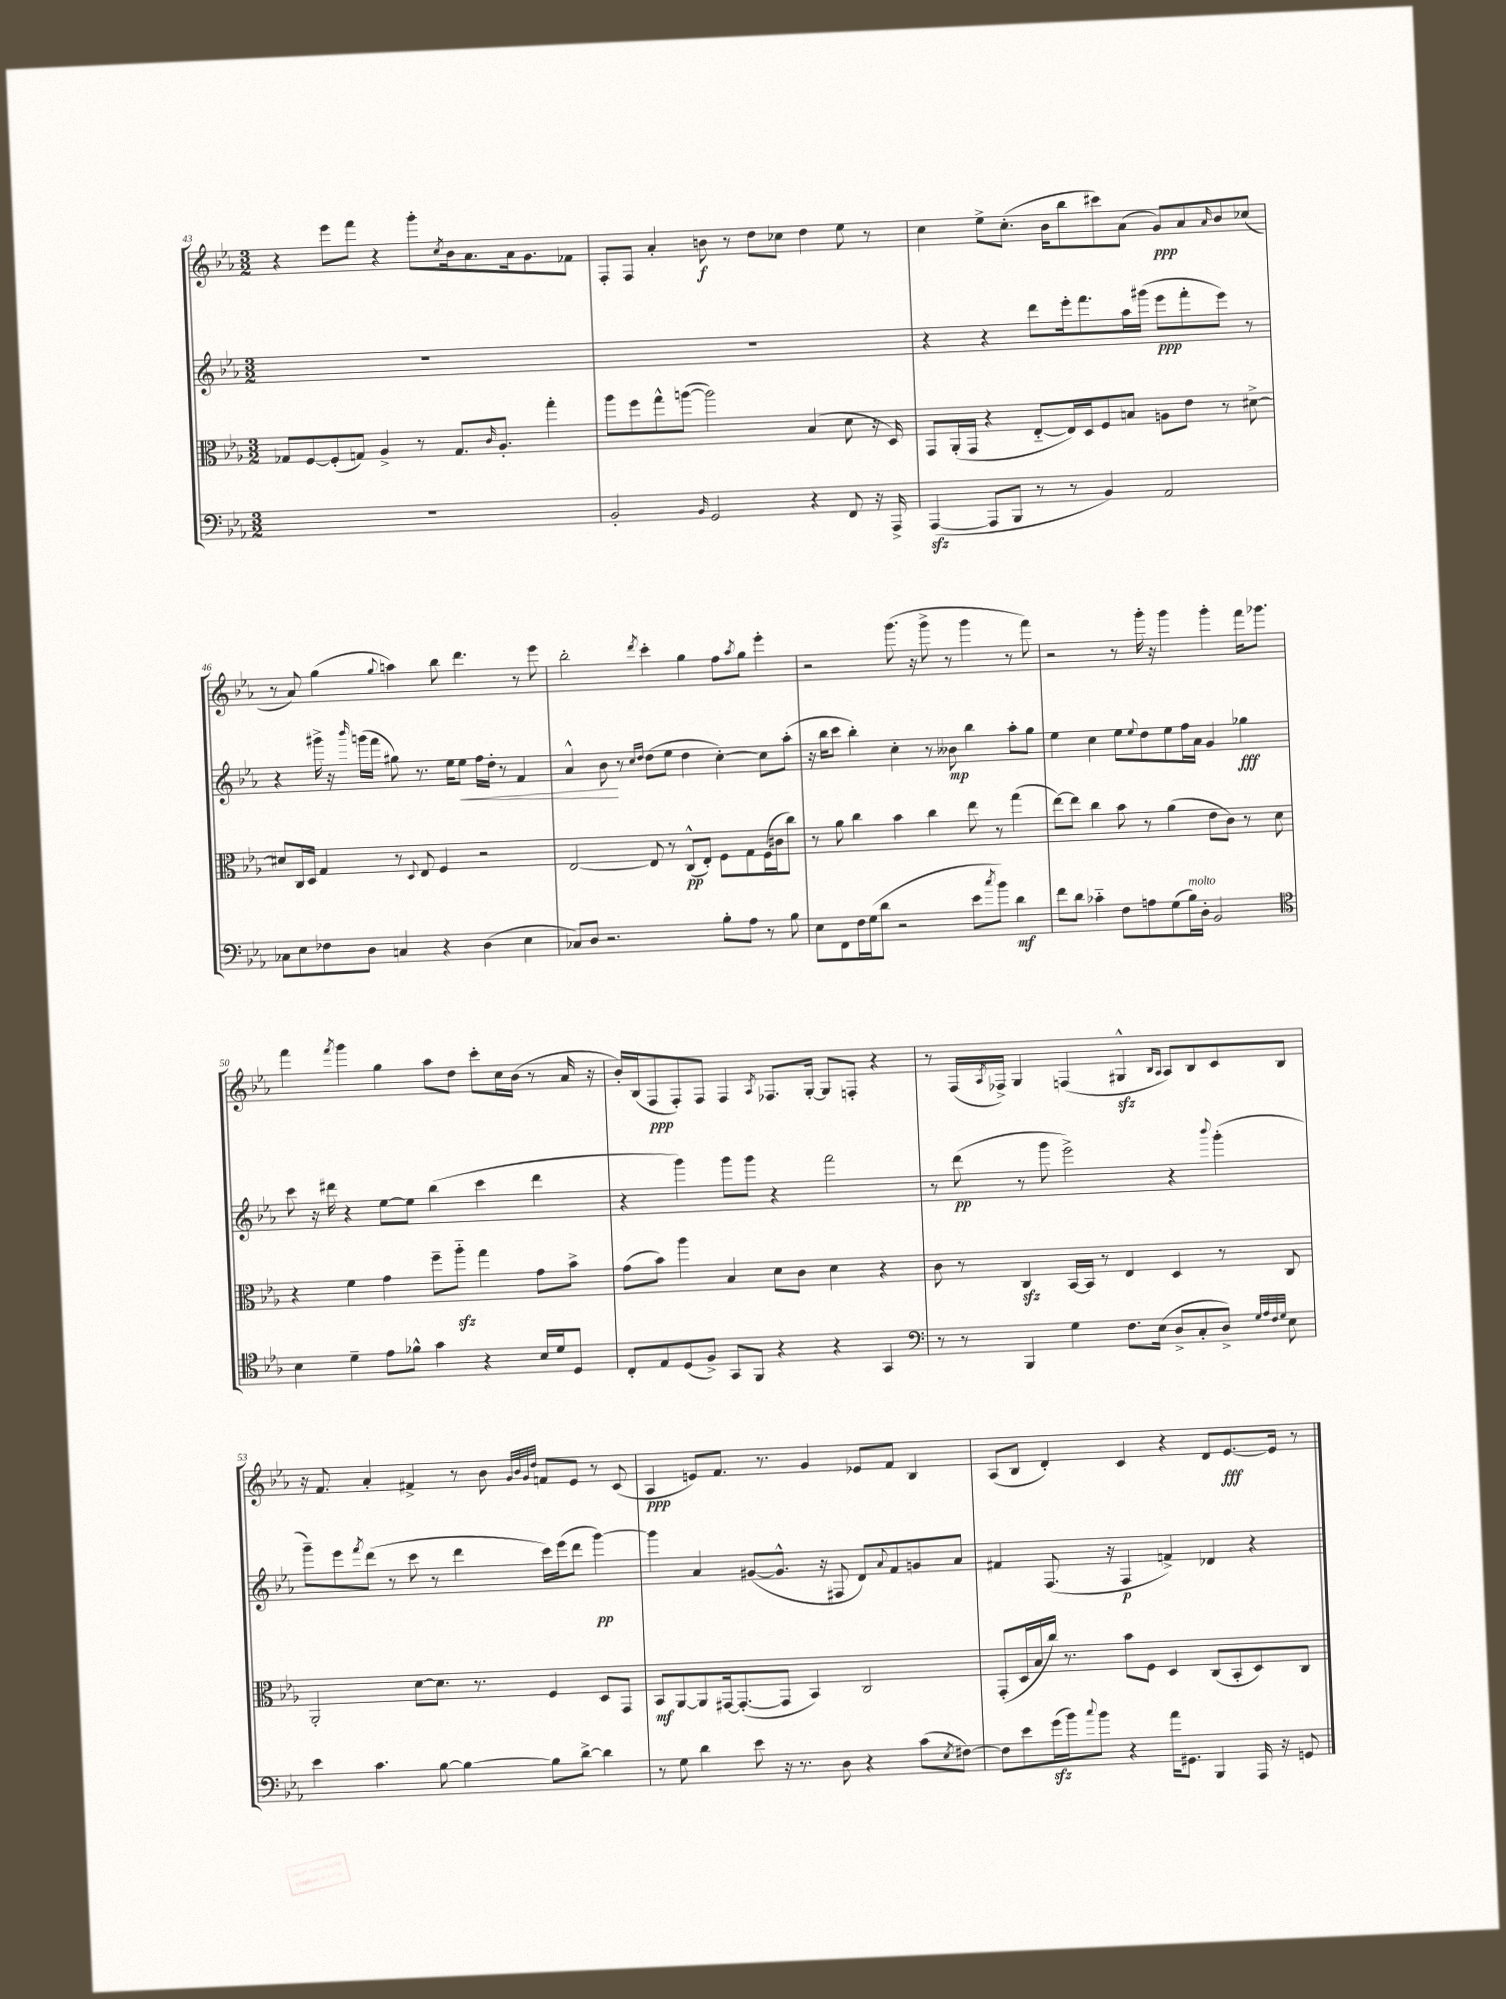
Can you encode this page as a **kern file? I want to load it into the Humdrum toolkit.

**kern	**dynam	**kern	**dynam	**kern	**dynam	**kern	**dynam
*part4	*part4	*part3	*part3	*part2	*part2	*part1	*part1
*staff4	*staff4	*staff3	*staff3	*staff2	*staff2	*staff1	*staff1
*clefF4	*	*clefC3	*	*clefG2	*	*clefG2	*
*k[b-e-a-]	*	*k[b-e-a-]	*	*k[b-e-a-]	*	*k[b-e-a-]	*
*M3/2	*	*M3/2	*	*M3/2	*	*M3/2	*
=43	=43	=43	=43	=43	=43	=43	=43
1.r	.	8G-X/L	.	1.r	.	4r	.
.	.	[8F/	.	.	.	.	.
.	.	(8F'/]	.	.	.	8eee-\L	.
.	.	8Gn/J)	.	.	.	8fff\J	.
.	.	4A-^/	.	.	.	4r	.
.	.	8r	.	.	.	8ggg'\L	.
.	.	.	.	.	.	8qcc/	.
.	.	8.G/L	.	.	.	16b-\k	.
.	.	.	.	.	.	8.a-\	.
.	.	16qqc/	.	.	.	.	.
.	.	8.A-'/J	.	.	.	.	.
.	.	.	.	.	.	16a-\k	.
.	.	.	.	.	.	8.g\	.
.	.	4gg'\	.	.	.	.	.
.	.	.	.	.	.	8f-X\J	.
=44	=44	=44	=44	=44	=44	=44	=44
2BB-'/	.	8aa-\L	.	1.r	.	8F'/L	.
.	.	8ff\	.	.	.	8F/J	.
.	.	8gg^^\	.	.	.	4a-'/	.
.	.	([8aan\J	.	.	.	.	.
16qqBB-/	.	.	.	.	.	.	.
2GG/	.	2aa\])	.	.	.	8bn\	f
.	.	.	.	.	.	8r	.
.	.	.	.	.	.	8dd\L	.
.	.	.	.	.	.	8cc-X\J	.
4r	.	(4B-/	.	.	.	4dd\	.
8FF/	.	8d\	.	.	.	8ee-\	.
16r	.	16r	.	.	.	8r	.
16AAA-^/	.	16D/)	.	.	.	.	.
=45	=45	=45	=45	=45	=45	=45	=45
([4AAA-zz/	.	8GG/L	.	4r	.	4cc\	.
.	.	(16AA-'/L	.	.	.	.	.
.	.	16GG/JJ	.	.	.	.	.
8AAA-/L]	.	4r	.	4r	.	8ee-^\L	.
8BBB-/J	.	.	.	.	.	(8.cc'\J	.
8r	.	[8E-/L	.	8ddd\L	.	.	.
.	.	.	.	.	.	16b-\KL	.
8r	.	16E-/L])	.	16eee-'\k	.	8bb-\	.
.	.	16D/J	.	8.fff\	.	.	.
4BB-/)	.	8F/	.	.	.	8ccc#X\)	.
.	.	8Bn/J	.	16aa-\L	.	(8a-\J	.
.	.	.	.	(16ggg#X\JJ	.	.	.
2AA-/	.	8An\L	.	8eee-\L	ppp	8g/L)	ppp
.	.	8e-\J	.	8fff'\	.	8a-/	.
.	.	.	.	.	.	16qqa-/	.
.	.	8r	.	8eee-\J)	.	8b-/	.
.	.	[8d#X^\	.	8r	.	(8cc-X/J	.
!!LO:LB:g=z
=46	=46	=46	=46	=46	=46	=46	=46
8C-X\L	.	8d#X/L]	.	4r	.	8r	.
8E-\	.	16C/L	.	.	.	8a-/)	.
.	.	16D/JJ	.	.	.	.	.
8F-X\	.	4G/	.	16ggg#X^\	.	(4gg\	.
.	.	.	.	16r	.	.	.
.	.	.	.	16qqbbb-/	.	.	.
8D\J	.	.	.	(16gggn\LL	.	.	.
.	.	.	.	16fff\JJ	.	.	.
.	.	.	.	.	.	8qqgg/	.
4Cn/	.	8r	.	8gg#X\)	.	4aan\)	.
.	.	8qqD/	.	.	.	.	.
.	.	8E-/	.	8.r	.	.	.
4r	.	4F/	.	.	.	8bb-\	.
.	.	.	.	16ee-\KL	.	.	.
!	!	!	!	!	!LO:HP:b	!	!
.	.	.	.	8ee-\J	<	4.ddd\	.
(4D\	.	2r	.	16ff\LL	.	.	.
.	.	.	.	16dd'\JJ	.	.	.
.	.	.	.	8r	.	.	.
4E-\	.	.	.	4f/	.	8r	.
.	.	.	.	.	.	8eee-\	.
=47	=47	=47	=47	=47	=47	=47	=47
8C-X/L)	.	[2E-/	.	4a-^^/	.	2bb-'\	.
8D/J	.	.	.	.	.	.	.
2.r	.	.	.	8b-\	.	.	.
.	.	.	.	8r	[	.	.
.	.	.	.	16qqcc/LL	.	.	.
.	.	.	.	16qqdd/JJ	.	8qddd/	.
.	.	8E-/]	.	(8dd\L	.	4ccc'\	.
.	.	8r	.	8ee-\J	.	.	.
.	.	(8C^^/L	pp	4dd\	.	4gg\	.
.	.	8E-'/J)	.	.	.	.	.
8B-'\L	.	8F\L	.	[4cc'\)	.	8ff\L	.
.	.	.	.	.	.	8qaa-/	.
8A-\J	.	8G\	.	.	.	8gg\J	.
8r	.	(16F\L	.	8cc\L]	.	4eee-'\	.
.	.	16c#X\J	.	.	.	.	.
8B-\	.	8cc\J)	.	(8aa-'\J	.	.	.
=48	=48	=48	=48	=48	=48	=48	=48
8E-\L	.	8r	.	16r	.	2r	.
.	.	.	.	16bb-\KL	.	.	.
8FF\	.	8a-\	.	8ccc\J	.	.	.
16F\L	.	4cc\	.	4bb-'\)	.	.	.
(16G\J	.	.	.	.	.	.	.
8d\J	.	.	.	.	.	.	.
2r	.	4b-\	.	4cc'\	.	(8.ggg\	.
.	.	.	.	.	.	16r	.
.	.	4cc\	.	8r	.	8ggg^\	.
.	.	.	.	8b--X\	mp	8r	.
8e-\L	.	8ee-\	.	4bb-\	.	4ggg\	.
8qcc/	.	.	.	.	.	.	.
8b-\J)	.	8r	.	.	.	.	.
4d\	mf	(4gg\	.	8aa-'\L	.	8r	.
.	.	.	.	8gg\J	.	8fff\)	.
=49	=49	=49	=49	=49	=49	=49	=49
8f\L	.	[8ee-\L)	.	4ee-\	.	2r	.
8d\J	.	8ee-\J]	.	.	.	.	.
4c-X\	.	4cc\	.	4cc\	.	.	.
8F\L	.	8b-\	.	8ee-\L	.	8r	.
.	.	.	.	8qqee-/	.	.	.
8An\	.	8r	.	8dd\	.	16ggg'\	.
.	.	.	.	.	.	16r	.
(8G\	.	(4a-\	.	8ee-\	.	4ggg\	.
!LO:TX:a:i:t=molto	!	!	!	!	!	!	!
16B-\L)	.	.	.	16ff\L	.	.	.
16D'\JJ	.	.	.	16a-\JJ	.	.	.
2BB-/	.	8e-\L	.	4g/	.	4ggg'\	.
.	.	8c\J)	.	.	.	.	.
.	.	8r	.	4gg-X\	fff	16fff\KL	.
.	.	.	.	.	.	8.ggg-X\J	.
.	.	8d\	.	.	.	.	.
!!LO:LB:g=z
=50	=50	=50	=50	=50	=50	=50	=50
*clefC4	*	*	*	*	*	*	*
4B-\	.	4r	.	8ccc\	.	4fff\	.
.	.	.	.	16r	.	.	.
.	.	.	.	16ddd#X\	.	.	.
.	.	.	.	.	.	8qfff/	.
4d~\	.	4f\	.	4r	.	4ggg\	.
8e-\L	.	4g\	.	[8ee-\L	.	4gg\	.
8f-X^^\J	.	.	.	8ee-\J]	.	.	.
4g\	.	8ff~\L	.	(4bb-\	.	8aa-\L	.
.	.	8aa-zz\J	.	.	.	8dd\J	.
4r	.	4gg\	.	4ccc\	.	8ccc'\L	.
.	.	.	.	.	.	16cc\L	.
.	.	.	.	.	.	(16b-\JJ	.
16B-/LL	.	8g\L	.	4ddd#\	.	8r	.
16d/J	.	.	.	.	.	.	.
8D/J	.	8b-^\J	.	.	.	16a-/	.
.	.	.	.	.	.	16r	.
=51	=51	=51	=51	=51	=51	=51	=51
8C'/L	.	(8g\L	.	4r	.	16b-'/LL)	.
.	.	.	.	.	.	(16B-/J	.
8E-/	.	8b-\J)	.	.	.	8F/	ppp
(8D/	.	4aa-\	.	4ggg\)	.	8F'/)	.
8F^/J)	.	.	.	.	.	8F/J	.
8GG/L	.	4B-/	.	8ggg\L	.	4F/	.
8FF/J	.	.	.	8ggg\J	.	.	.
.	.	.	.	.	.	8qA-/	.
4r	.	8d\L	.	4r	.	8.F-X/L	.
.	.	8c\J	.	.	.	.	.
.	.	.	.	.	.	[16G'/Jk	.
4r	.	4d\	.	2fff\	.	8G/L]	.
.	.	.	.	.	.	8Fn'/J	.
4GG/	.	4r	.	.	.	4r	.
=52	=52	=52	=52	=52	=52	=52	=52
*clefF4	*	*	*	*	*	*	*
8r	.	8c\	.	8r	.	8r	.
8r	.	8r	.	(8ddd\	pp	(16F/LL	.
.	.	.	.	.	.	8qA-/	.
.	.	.	.	.	.	16F-X^/JJ)	.
4BBB-/	.	4Czz/	.	8r	.	4G/	.
.	.	.	.	8ggg\	.	.	.
4G\	.	[16BB-/LL	.	2eee-^\)	.	(4Fn/	.
.	.	16BB-/JJ]	.	.	.	.	.
.	.	8r	.	.	.	.	.
8.F\L	.	4E-/	.	.	.	4G#Xzz^^/	.
(16E-\Jk	.	.	.	.	.	.	.
.	.	.	.	.	.	16qqB-/LL	.
.	.	.	.	.	.	16qqA-/JJ	.
8D^/L	.	4D/	.	4r	.	8A-/L)	.
8C'/	.	.	.	.	.	8B-/	.
.	.	.	.	8qqbbb-/	.	.	.
8D^/J)	.	8r	.	(4ggg'\	.	8c/	.
32qqG/LLL	.	.	.	.	.	.	.
32qqA-/	.	.	.	.	.	.	.
32qqF/	.	.	.	.	.	.	.
32qqG/JJJ	.	.	.	.	.	.	.
8E-\	.	8C/	.	.	.	8B-/J	.
!!LO:LB:g=z
=53	=53	=53	=53	=53	=53	=53	=53
4e-\	.	2AA-'/	.	8ggg~\L)	.	16r	.
.	.	.	.	.	.	8.f/	.
.	.	.	.	8eee-\	.	.	.
.	.	.	.	8qfff/	.	.	.
4.c\	.	.	.	(8ddd\J	.	4a-'/	.
.	.	.	.	8r	.	.	.
.	.	[8d\L	.	8ccc\	.	4f#X^/	.
[8B-\	.	8.d\J]	.	8r	.	.	.
4B-\_	.	.	.	4ddd\	.	8r	.
.	.	8.r	.	.	.	.	.
.	.	.	.	.	.	8b-\	.
.	.	.	.	.	.	32qqg/LLL	.
.	.	.	.	.	.	32qqb-/	.
.	.	.	.	.	.	32qqg/	.
.	.	.	.	.	.	32qqdd/JJJ	.
8B-\L]	.	4F/	.	16ccc\LL)	.	8fn/L	.
.	.	.	.	(16eee-\J	.	.	.
[8d^\J	.	.	.	8ddd\J	.	8e-/J	.
4d\]	.	8D/L	.	[4ggg\)	pp	8r	.
.	.	8GG/J	.	.	.	(8c/	.
=54	=54	=54	=54	=54	=54	=54	=54
8r	.	8BB-/L	mf	4ggg\]	.	4A-/	ppp
8G\	.	[8AA-/	.	.	.	.	.
4d\	.	8AA-/]	.	4a-/	.	8en/L)	.
.	.	[16GG#X/k	.	.	.	8.f/J	.
.	.	(8.GG#'/_	.	.	.	.	.
8e-\	.	.	.	([8g#X/L	.	.	.
.	.	.	.	.	.	8.r	.
16r	.	8GG#/J]	.	8.g#^^/J]	.	.	.
8.r	.	.	.	.	.	.	.
.	.	4BB-/)	.	.	.	4g/	.
.	.	.	.	16r	.	.	.
8D\	.	.	.	8F#X/	.	.	.
4r	.	2C/	.	8d/L)	.	8e-X/L	.
.	.	.	.	8qqa-/	.	.	.
.	.	.	.	8f/	.	8f/J	.
(8c\L	.	.	.	8gn/	.	4B-/	.
8qE-/	.	.	.	.	.	.	.
[8F#X\J)	.	.	.	8a-/J	.	.	.
=55	=55	=55	=55	=55	=55	=55	=55
8F#\L]	.	(8GG'/L	.	4f#X/	.	(8A-/L	.
8e-\	.	16D/L	.	.	.	8B-/J	.
.	.	16B-/	.	.	.	.	.
(16gzz\L	.	16cc/JJ)	.	(8.F/	.	4d'/)	.
16b-\J)	.	8.r	.	.	.	.	.
8qqcc/	.	.	.	.	.	.	.
8b-\J	.	.	.	.	.	.	.
.	.	.	.	16r	.	.	.
4r	.	8b-\L	.	4F/	p	4c/	.
.	.	8F\J	.	.	.	.	.
16a-\KL	.	4D/	.	4fn^/)	.	4r	.
8.GG#X\J	.	.	.	.	.	.	.
4BBB-/	.	(8C/L	.	4d-X/	.	8d/L	.
.	.	8BB-'/	.	.	.	[8.e-/	fff
16AAA-/	.	8D/)	.	4r	.	.	.
16r	.	.	.	.	.	16e-/Jk]	.
8GGn/	.	8C/J	.	.	.	8r	.
==	==	==	==	==	==	==	==
*-	*-	*-	*-	*-	*-	*-	*-
